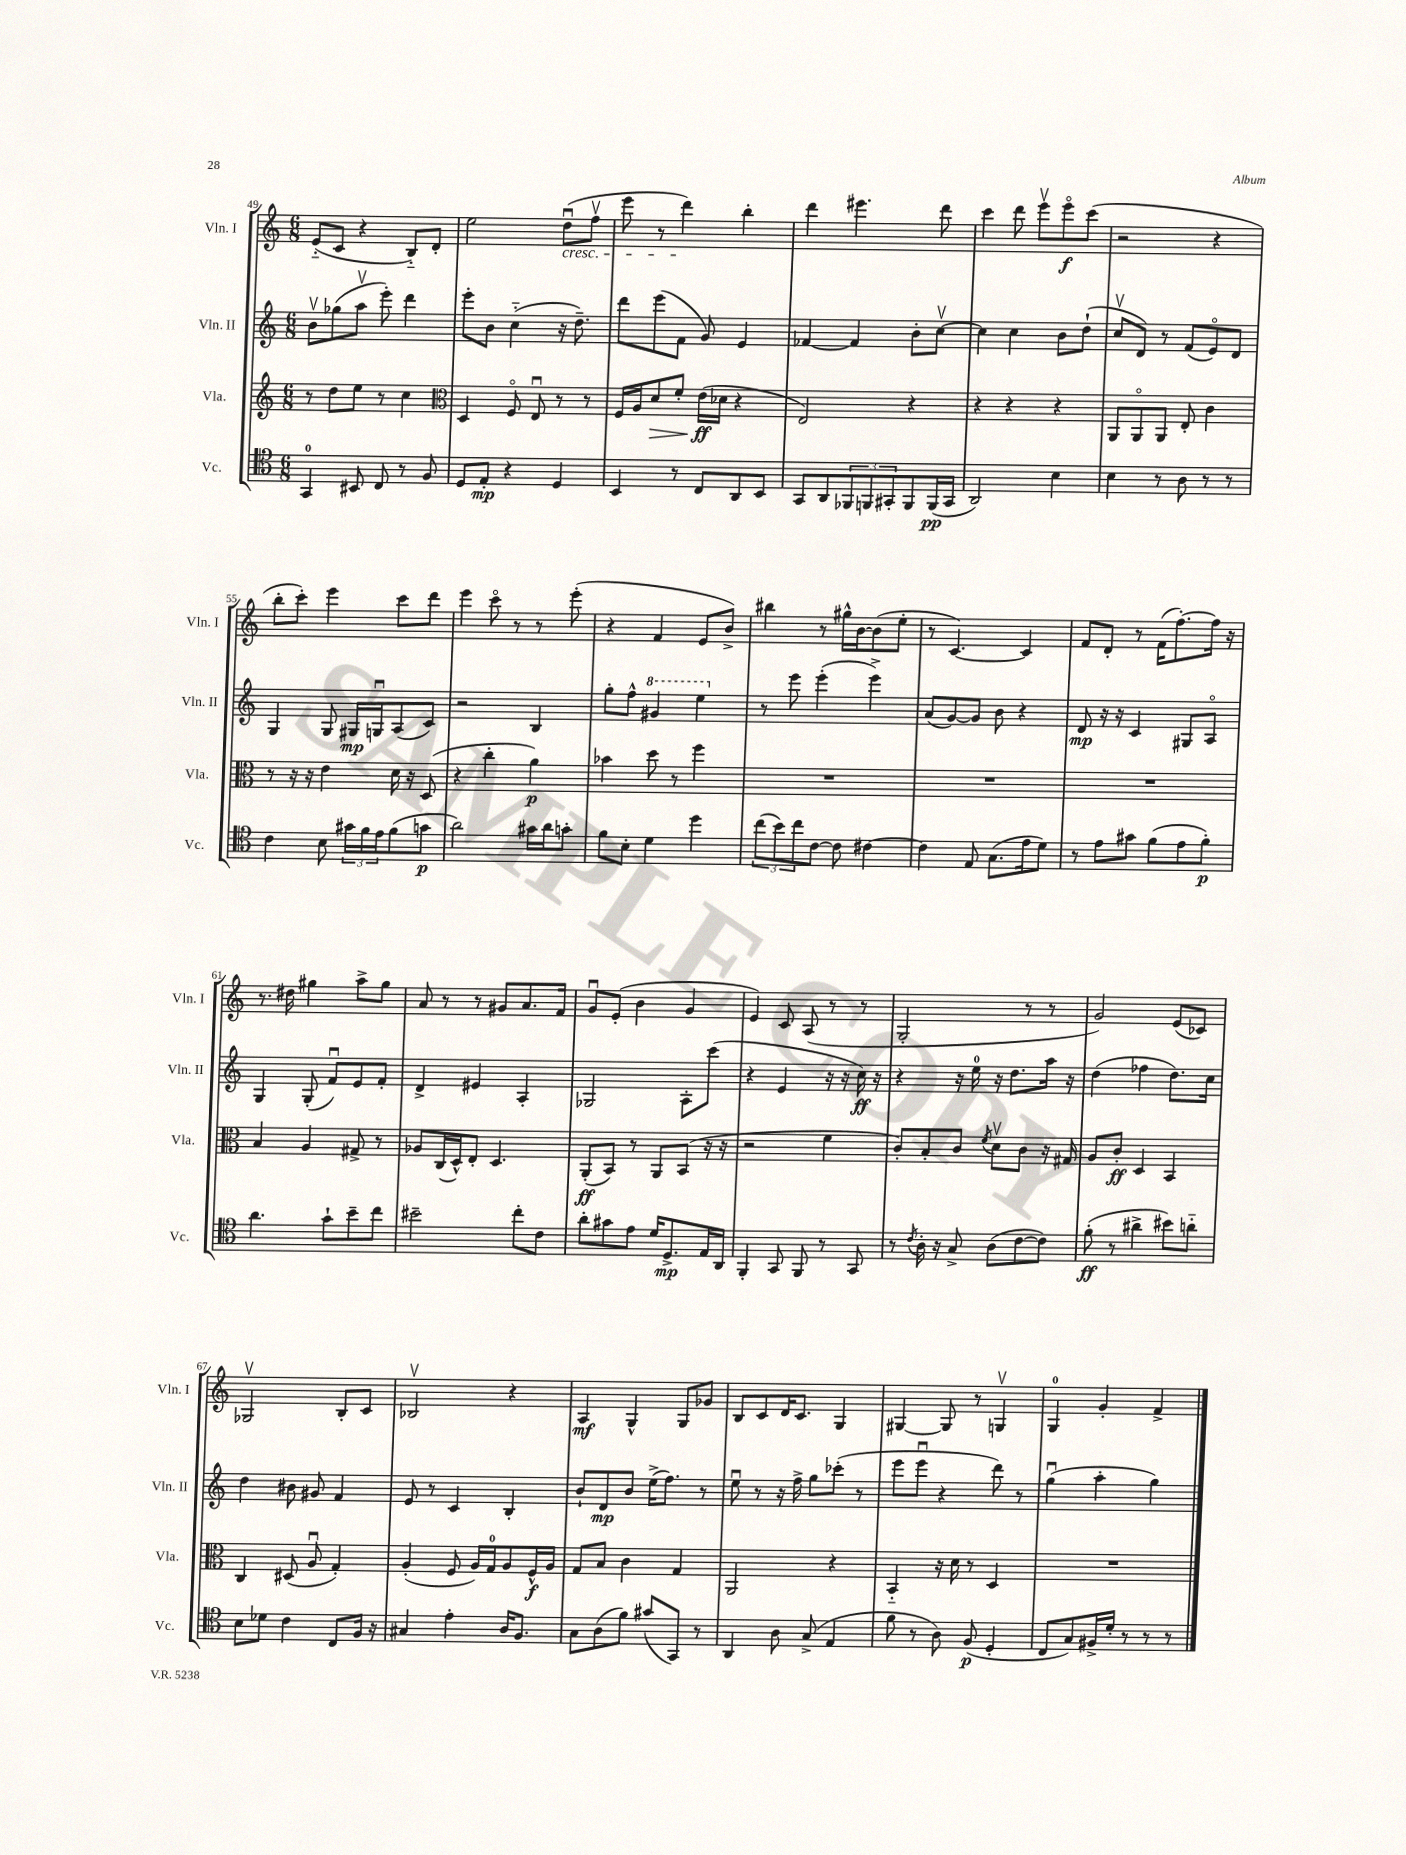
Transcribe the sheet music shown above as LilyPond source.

<<
\new StaffGroup <<
\new Staff = "s0" \with { instrumentName = "Vln. I" shortInstrumentName = "Vln. I" } {
    \clef treble \key c \major \numericTimeSignature \time 6/8
    e'8-_( c'8 r4 b8-_) d'8-. |
    e''2 d''8\downbow\cresc( f''8\upbow |
    e'''8 r8 d'''4\!) b''4-. |
    d'''4 eis'''4. d'''8 |
    c'''4 d'''8 e'''8\upbow e'''8\flageolet\f c'''8( |
    r2 r4 |
    b''8-. c'''8-.) e'''4 c'''8 d'''8 |
    e'''4 c'''8\flageolet r8 r8 e'''8-.( |
    r4 f'4 e'8 b'8->) |
    bis''4 r8 gis''16-^ b'16~ b'8( e''8-. |
    r8 c'4.~) c'4 |
    f'8 d'8-. r8 f'16( f''8.~-.) f''16 r16 |
    r8. dis''16 gis''4 a''8-> gis''8 |
    a'8 r8 r8 gis'8 a'8. f'16 |
    g'8\downbow e'8-.( b'4 g'4 |
    e'4) c'8 a8( r8 r8 |
    g2-. r8 r8 |
    g'2) e'8( ces'8) |
    ges2\upbow b8-. c'8 |
    bes2\upbow r4 |
    a4\mf g4-^ g8 ges'8 |
    b8 c'8 d'16 c'8. g4 |
    gis4~ gis8 r8 g4\upbow |
    g4-0 g'4-. f'4-> \bar "|." |
}
\new Staff = "s1" \with { instrumentName = "Vln. II" shortInstrumentName = "Vln. II" } {
    \clef treble \key c \major \numericTimeSignature \time 6/8
    b'8\upbow ges''8( a''8\upbow e'''8-.) d'''4 |
    e'''8-. b'8 c''4-_( r16 d''8.--) |
    d'''8 e'''8( f'8 g'8) e'4 |
    fes'4~ fes'4 b'8-. c''8~\upbow |
    c''4 c''4 b'8 d''8-!( |
    c''8\upbow d'8) r8 f'8( e'8\flageolet) d'8 |
    g4 g8 gis16\mp g16\downbow a8( c'8) |
    r2 b4 |
    g''8-. f''8-^ \ottava #1 gis''4 e'''4 \ottava #0 |
    r8 e'''8 e'''4-.( e'''4->) |
    a'8( g'8~) g'8 b'8 r4 |
    d'8\mp r16 r16 c'4 gis8 a8\flageolet |
    g4 g8-.( f'8\downbow) e'8 f'8-. |
    d'4-> eis'4 a4-. |
    ges2 a8-. c'''8( |
    r4 e'4 r16 r16 c''16\ff) r16 |
    r4 r16 e''16-0 r16 d''8. a''16 r16 |
    d''4( fes''4 d''8.) c''16 |
    d''4 bis'8 gis'8 f'4 |
    e'8 r8 c'4 b4-. |
    b'8-! d'8\mp b'8 e''16->( f''8.) r8 |
    e''8\downbow r8 r16 f''16-> g''8 ces'''8-.( r8 |
    e'''8 e'''8\downbow r4 d'''8) r8 |
    g''4\downbow( a''4-. g''4) \bar "|." |
}
\new Staff = "s2" \with { instrumentName = "Vla." shortInstrumentName = "Vla." } {
    \clef treble \key c \major \numericTimeSignature \time 6/8
    r8 d''8 e''8 r8 c''4 |
    \clef alto d4 f8\flageolet e8\downbow r8 r8 |
    f16 a16 d'8\> f'8-. e'16\ff\!( des'16 r4 |
    e2) r4 |
    r4 r4 r4 |
    a,8 a,8\flageolet a,8 e8-. c'4 |
    r8 r16 r16 e'4 d'16 r16 d8( |
    r4 c''4-. a'4\p) |
    bes'4 d''8 r8 f''4 |
    R2. |
    R2. |
    R2. |
    b4 a4 gis8-> r8 |
    aes8 c16( d16-^) e8-. d4. |
    a,8-.\ff( b,8) r8 a,8 b,8( r16 r16 |
    r2 f'4 |
    c'8-.) b8-. c'8 \acciaccatura { f'8 } d'8\upbow c'8 r16 gis16 |
    a8 c'8-.\ff d4 b,4 |
    c4 dis8( a8\downbow g4-.) |
    a4-.( f8 a16) g16-0 a8 f16-^\f a16 |
    g8 b8 c'4 g4 |
    a,2 r4 |
    b,4-_ r16 d'16 r8 d4 |
    R2. \bar "|." |
}
\new Staff = "s3" \with { instrumentName = "Vc." shortInstrumentName = "Vc." } {
    \clef tenor \key c \major \numericTimeSignature \time 6/8
    g,4-0 bis,8 c8 r8 f8 |
    d8 e8-.\mp r4 d4 |
    b,4 r8 c8 a,8 b,8 |
    g,8 a,8 \tuplet 3/2 { fes,8 f,8 gis,8-. } f,8 f,16\pp( gis,16 |
    a,2) b4 |
    b4 r8 a8 r8 r8 |
    c'4 b8 \tuplet 3/2 { gis'16 f'16 e'16 } f'8( g'8\p |
    a'2) gis'16 a'16 g'8-. |
    f'8 b8-. d'4 d''4 |
    \tuplet 3/2 { c''8( b'8) c''8 } c'8~ c'8 cis'4~ |
    cis'4 e8 g8.( e'16 d'8) |
    r8 e'8 gis'8 f'8( e'8 f'8-.\p) |
    a'4. g'8-! b'8-- c''8 |
    bis'2-- c''8-. c'8 |
    a'8-. gis'8 e'8 d'16 d8.->\mp e16 a,16 |
    f,4-. g,8 f,8 r8 g,8 |
    r8 \acciaccatura { c'8 } a16-. r16 g8-> a8( c'8~ c'8) |
    f'8-.\ff( r8 ais'4-> bis'8) a'8-_ |
    b8 des'8 c'4 c8 f16 r16 |
    gis4 e'4-. a16 f8. |
    g8 a8( f'8) gis'8( g,8) r8 |
    a,4 a8 g8->( e4 |
    f'8 r8 a8) f8\p( d4-. |
    c8 g8) fis16-> d'16-. r8 r8 r8 \bar "|." |
}
>>
>>
\layout { \context { \Score currentBarNumber = #49 } }
